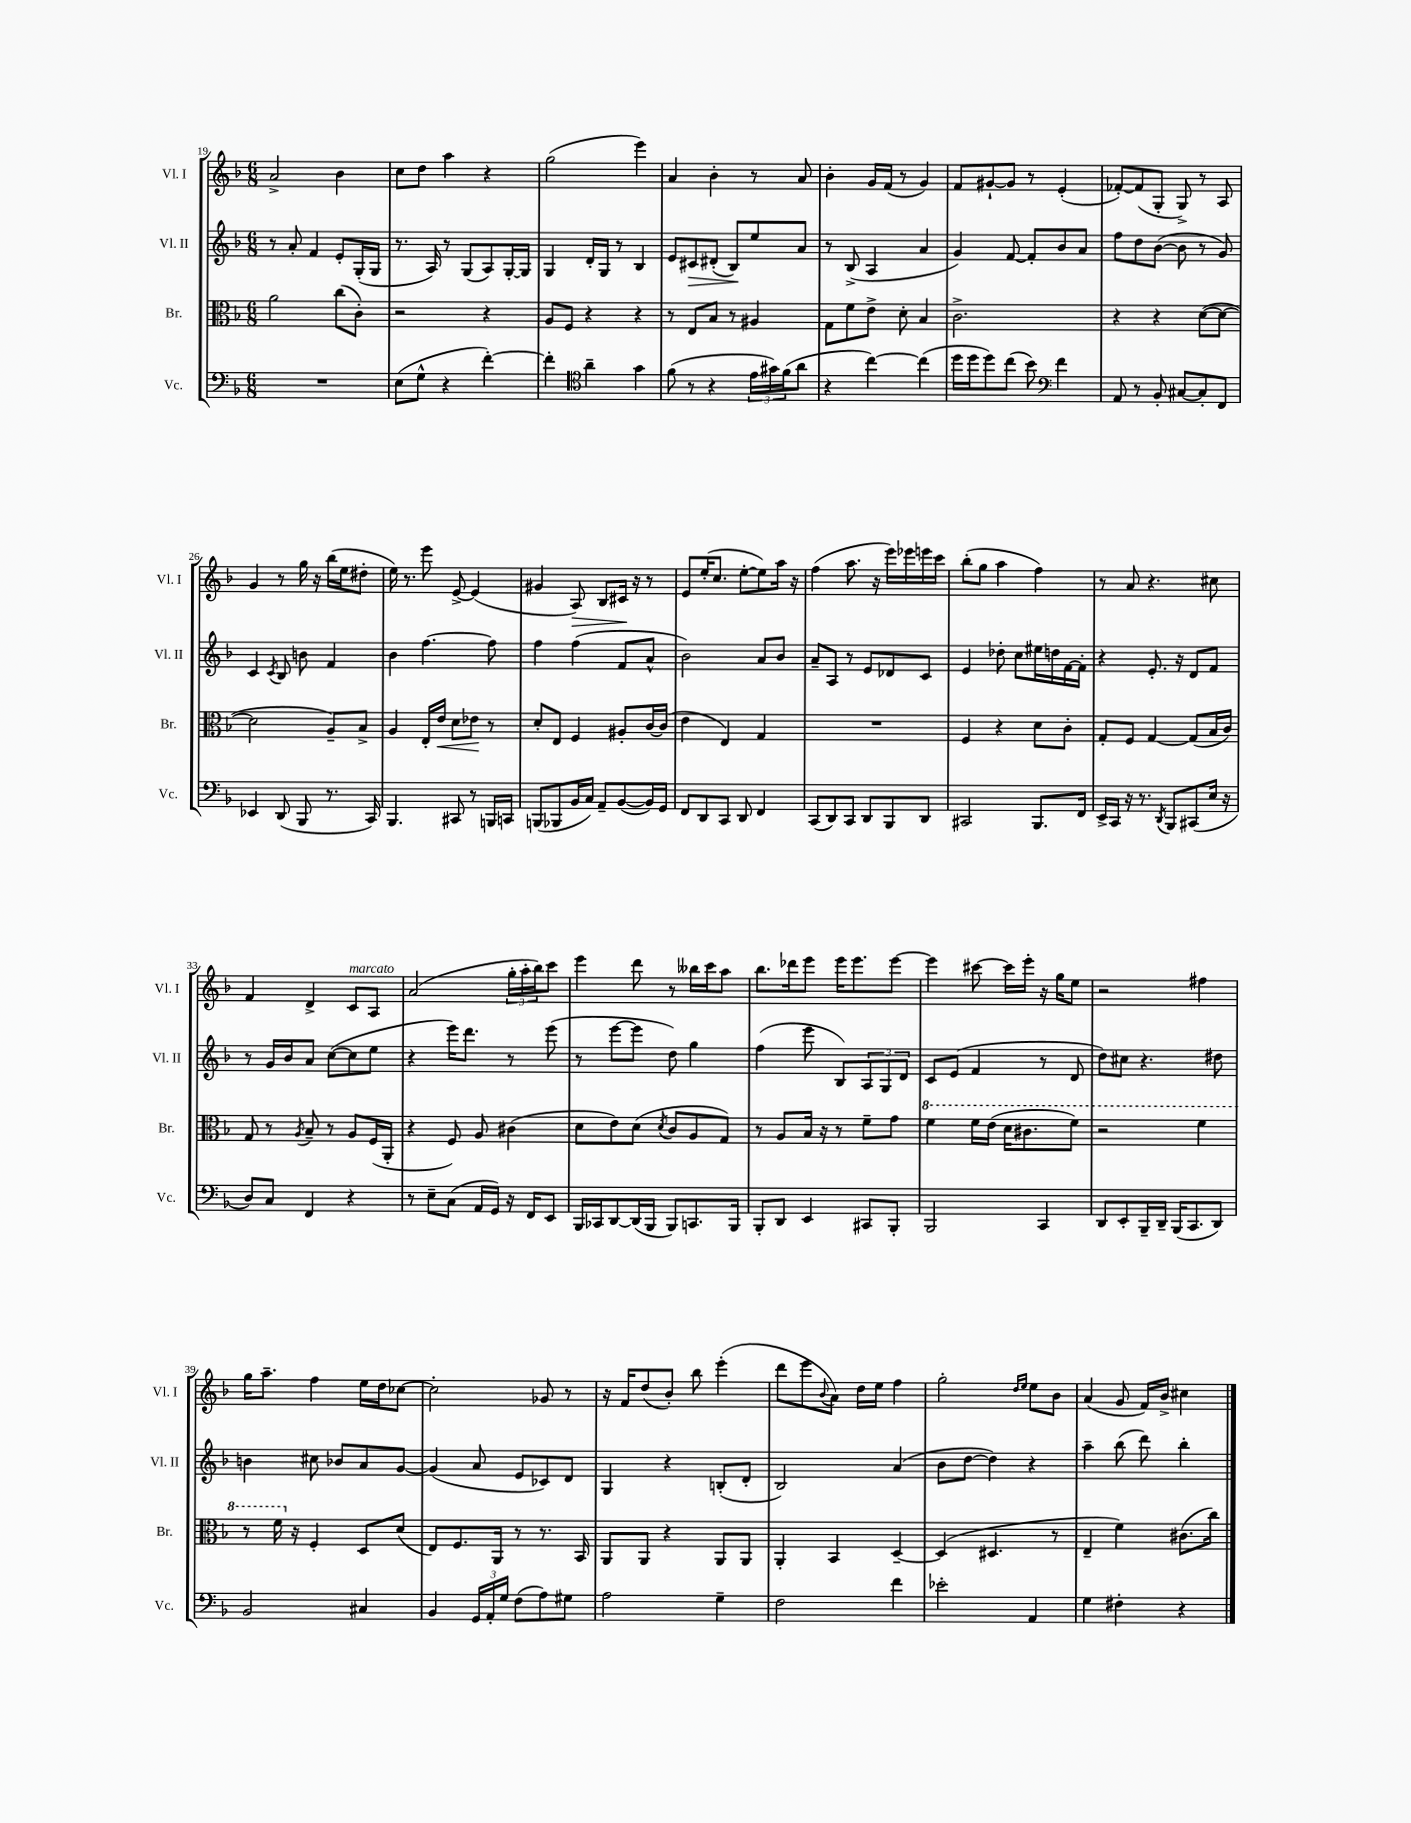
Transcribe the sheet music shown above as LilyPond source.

<<
\new StaffGroup <<
\new Staff = "s0" \with { instrumentName = "Vl. I" shortInstrumentName = "Vl. I" } {
    \clef treble \key f \major \numericTimeSignature \time 6/8
    a'2-> bes'4 |
    c''8 d''8 a''4 r4 |
    g''2( e'''4) |
    a'4 bes'4-. r8 a'8 |
    bes'4-. g'16 f'16( r8 g'4) |
    f'8 gis'8~-! gis'8 r8 e'4-.( |
    fes'8~-.) fes'8( g8-. g8->) r8 a8 |
    g'4 r8 g''16 r16 bes''16( e''16 dis''8-. |
    e''16) r8. e'''8 e'8~-> e'4( |
    gis'4 a8\>) bes8 cis'16\! r16 r8 |
    e'8 e''16-.( c''8. e''8~-. e''8) a''16 r16 |
    f''4( a''8. r16 e'''16) ees'''16 e'''16 c'''16 |
    bes''8-.( g''8 a''4 f''4) |
    r8 a'8 r4. cis''8 |
    f'4 d'4-> c'8^\markup { \italic "marcato" } a8 |
    a'2( \tuplet 3/2 { g''16-. a''16-. bes''16) } c'''8 |
    e'''4 d'''8 r8 beses''16 c'''16 a''8 |
    bes''8. des'''16 e'''8 e'''16 e'''8. e'''8~ |
    e'''4 cis'''8~ cis'''16 e'''16-. r16 g''16 e''8 |
    r2 fis''4 |
    g''16 a''8.-- f''4 e''16 d''16 ces''8~ |
    ces''2-. ges'8 r8 |
    r16 f'16 d''8( bes'8-.) bes''8 e'''4-.( |
    d'''8 e'''8 \appoggiatura { bes'8 } a'8) d''16 e''16 f''4 |
    g''2-. \grace { d''16 e''16 } e''8 bes'8 |
    a'4( g'8 f'16) bes'16-> cis''4 \bar "|." |
}
\new Staff = "s1" \with { instrumentName = "Vl. II" shortInstrumentName = "Vl. II" } {
    \clef treble \key f \major \numericTimeSignature \time 6/8
    r8 a'8-. f'4 e'8-. g16-.( g16 |
    r8. a16) r8 g8( a8) g16~-. g16 |
    g4 d'16-. g16 r8 bes4 |
    e'8 cis'8\> dis'8-.( bes8\!) e''8 a'8 |
    r8 bes8->( a4 a'4 |
    g'4) f'8~ f'8-. bes'8 a'8 |
    f''8 d''8 bes'8~( bes'8 r8 g'8) |
    c'4 \acciaccatura { c'8 } bes8 b'8 f'4 |
    bes'4 f''4.~ f''8 |
    f''4 f''4( f'8 a'8-^ |
    bes'2) a'8 bes'8 |
    a'8-- a8 r8 e'8 des'8 c'8 |
    e'4 des''8-. c''8 eis''16 d''16 f'16~ f'16-. |
    r4 e'8.-. r16 d'8 f'8 |
    r8 g'16 bes'16 a'8 c''8~( c''8 e''8 |
    r4 e'''16) d'''8. r8 e'''8( |
    r8 e'''8~ e'''8 d''8) g''4 |
    f''4( e'''8 bes8) \tuplet 3/2 { a8 g8 d'8 } |
    c'8 e'8( f'4 r8 d'8 |
    d''8) cis''8 r4. dis''8 |
    b'4 cis''8 bes'8 a'8 g'8~ |
    g'4( a'8 e'8 ces'8) d'8 |
    g4 r4 b8-.( d'8-. |
    bes2) a'4( |
    bes'8 d''8~ d''4) r4 |
    a''4-- bes''8( d'''8) bes''4-. \bar "|." |
}
\new Staff = "s2" \with { instrumentName = "Br." shortInstrumentName = "Br." } {
    \clef alto \key f \major \numericTimeSignature \time 6/8
    a'2 c''8( c'8-.) |
    r2 r4 |
    a8 f8 r4 r4 |
    r8 e8 bes8 r8 ais4 |
    g8 f'8 e'8-> d'8-. bes4 |
    c'2.-> |
    r4 r4 d'8~( d'8~ |
    d'2 a8--) bes8-> |
    a4 e16-. e'16\< d'8 ees'8\! r8 |
    d'8-. e8 f4 ais8-. c'16~ c'16( |
    e'4 e4) g4 |
    R2. |
    f4 r4 d'8 c'8-. |
    g8-. f8 g4~ g8( bes16 c'16) |
    g8 r8 \acciaccatura { a8 } bes8-- r8 a8 f16( a,16-. |
    r4 f8) a8 cis'4( |
    d'8 e'8) d'8( \acciaccatura { d'8 } c'8 a8 g8) |
    r8 a8 bes16 r16 r8 f'8-- g'8 |
    \ottava #1 f''4 f''16 e''16( d''16 cis''8. f''8) |
    r2 f''4 |
    r8 f''16 \ottava #0 r16 f4-. d8 d'8( |
    e8) f8. a,16 r8 r8. bes,16 |
    a,8 a,8 r4 a,8 a,8 |
    a,4-. bes,4 d4~-- |
    d4( dis4. r8 |
    e4-- f'4) cis'8.( c''16) \bar "|." |
}
\new Staff = "s3" \with { instrumentName = "Vc." shortInstrumentName = "Vc." } {
    \clef bass \key f \major \numericTimeSignature \time 6/8
    R2. |
    e8( g8-^ r4 f'4~-.) |
    f'4-. \clef tenor a'4-- g'4 |
    f'8( r8 r4 \tuplet 3/2 { e'16 gis'16) f'16( } a'8 |
    r4 c''4~) c''4( |
    d''16 d''16 d''8) c''8( bes'8) \clef bass f'4 |
    a,8 r8 bes,8-. cis8~ cis8-. f,8 |
    ees,4 d,8( bes,,8 r8. c,16) |
    bes,,4. cis,8 r8 b,,16 c,16 |
    b,,8( bes,,8 bes,16 c16) a,8-- bes,8~( bes,16) g,16 |
    f,8 d,8 c,8 d,8 f,4 |
    c,8( d,8) c,8 d,8 bes,,8 d,8 |
    cis,2 bes,,8. f,16 |
    e,16-> c,16 r16 r8. \acciaccatura { d,8 } bes,,8 cis,8( e16 r16 |
    d8) c8 f,4 r4 |
    r8 e8-- c8( a,16 g,16) r16 f,16 e,8 |
    bes,,16 ces,16 d,8~ d,16( bes,,16 bes,,8) c,8. bes,,16 |
    bes,,8-. d,8 e,4 cis,8 bes,,8-. |
    bes,,2 c,4 |
    d,8 e,8-. bes,,16-- d,16-- bes,,16( c,8. d,8) |
    bes,2 cis4 |
    bes,4 \tuplet 3/2 { g,16 a,16-. g16 } f8( a8) gis8 |
    a2 g4-- |
    f2 f'4 |
    ees'2-. a,4 |
    g4 fis4-. r4 \bar "|." |
}
>>
>>
\layout { \context { \Score currentBarNumber = #19 } }
